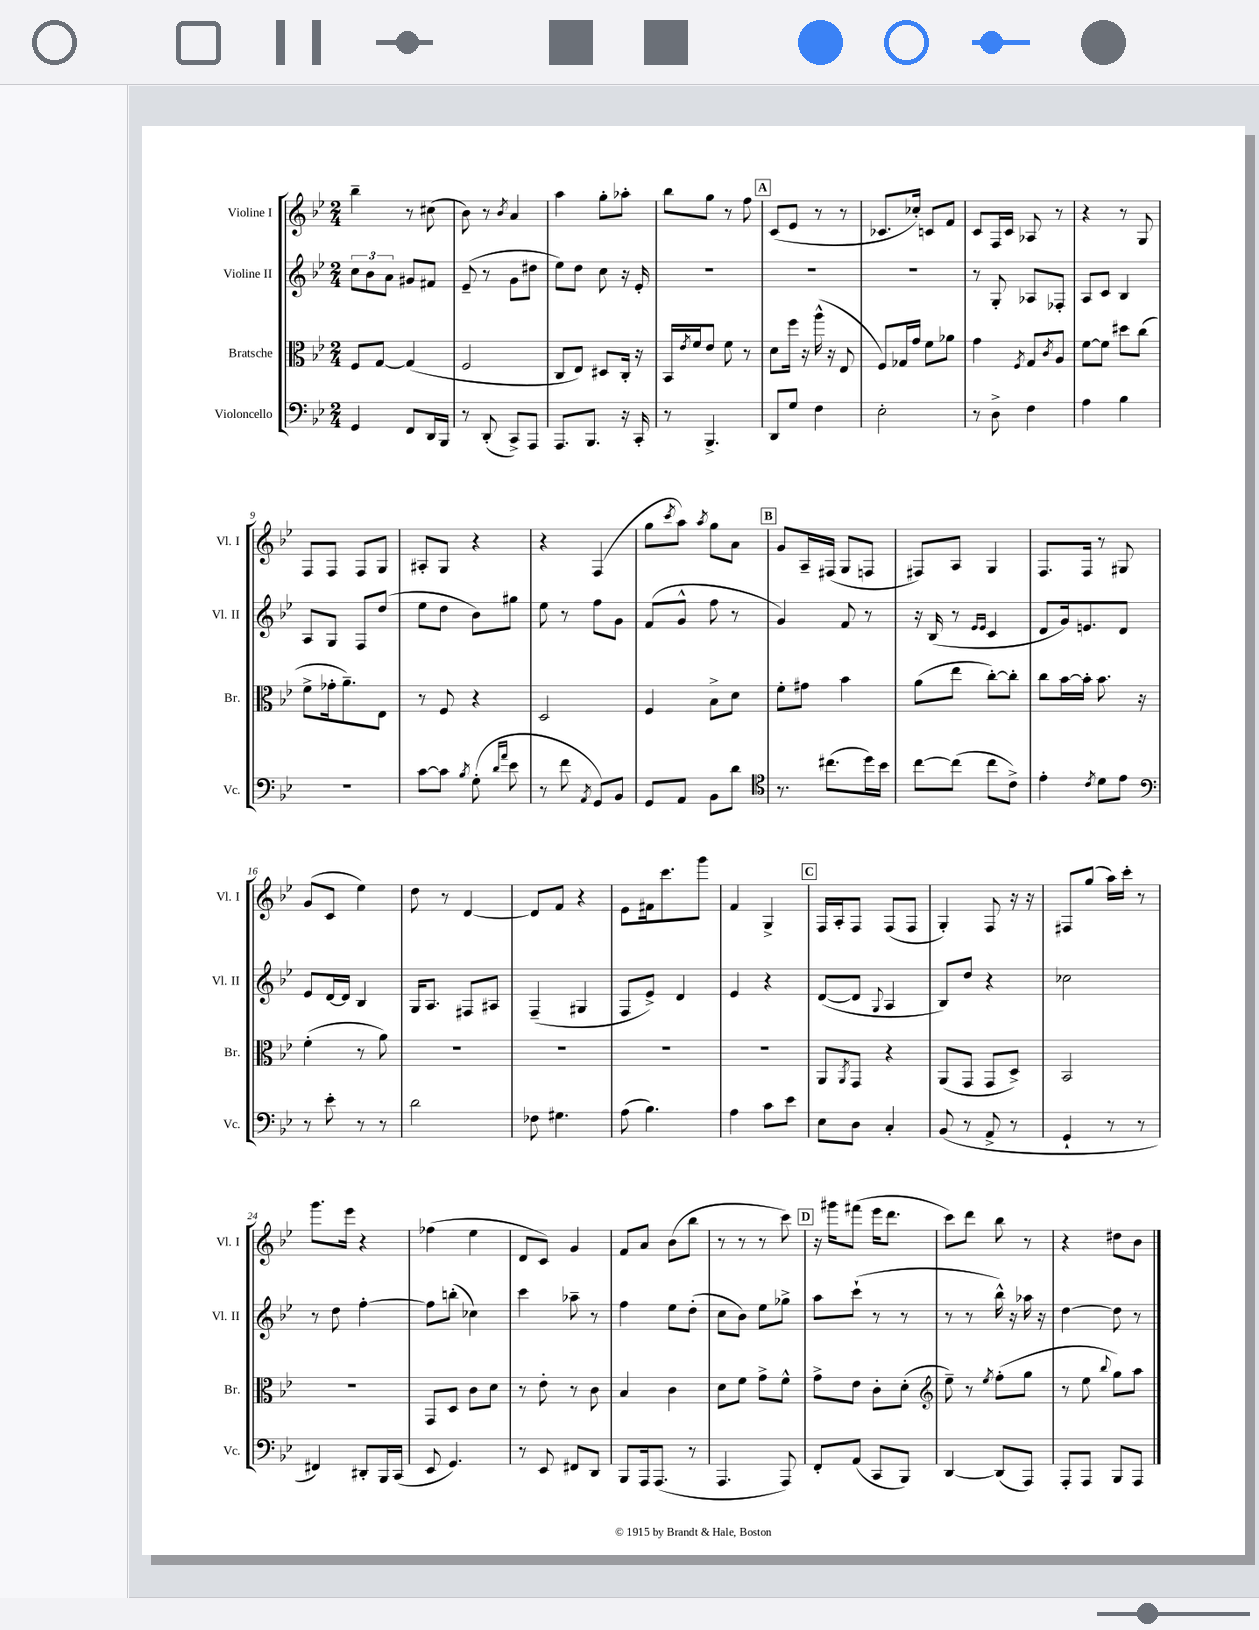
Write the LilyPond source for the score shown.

<<
\new StaffGroup <<
\new Staff = "s0" \with { instrumentName = "Violine I" shortInstrumentName = "Vl. I" } {
    \clef treble \key bes \major \numericTimeSignature \time 2/4
    bes''4-- r8 cis''8( |
    bes'8) r8 \acciaccatura { bes'8 } a'4 |
    a''4 g''8-. aes''8-. |
    bes''8 g''8 r8 f''8 |
    \mark \markup { \box "A" } c'8( ees'8 r8 r8 |
    ces'8. ces''16-.) c'8 f'8 |
    c'8 f16 c'16 aes8 r8 |
    r4 r8 g8 |
    f8 f8 f8 g8 |
    ais8-. g8 r4 |
    r4 f4( |
    g''8 \acciaccatura { c'''8 } a''8) \acciaccatura { a''8 } g''8 a'8 |
    \mark \markup { \box "B" } g'8 a16-- fis16( g8 f8 |
    fis8) a8 g4 |
    f8. f16 r8 gis8 |
    g'8( c'8 ees''4) |
    d''8 r8 d'4~ |
    d'8 f'8 r4 |
    ees'8 fis'16 c'''8. g'''8 |
    f'4 g4-> |
    \mark \markup { \box "C" } f16 a16-. f8 f8( f8 |
    g4-.) f8 r16 r16 |
    fis8 g''8( a''16) c'''16-. r8 |
    g'''8. ees'''16 r4 |
    fes''4( ees''4 |
    d'8 c'8) g'4 |
    f'8 a'8 bes'8( bes''8 |
    r8 r8 r8 c'''8) |
    \mark \markup { \box "D" } r16 gis'''16 fis'''8( ees'''16 d'''8. |
    c'''8) d'''8 bes''8 r8 |
    r4 dis''8 bes'8 \bar "|." |
}
\new Staff = "s1" \with { instrumentName = "Violine II" shortInstrumentName = "Vl. II" } {
    \clef treble \key bes \major \numericTimeSignature \time 2/4
    \tuplet 3/2 { c''8 bes'8 a'8 } gis'8 fis'8 |
    ees'8--( r8 g'8 dis''8 |
    ees''8) d''8 c''8 r16 ees'16-. |
    R2 |
    \mark \markup { \box "A" } R2 |
    R2 |
    r8 g8-. aes8 fes8-. |
    a8 c'8 bes4 |
    a8 g8 f8 d''8( |
    ees''8 d''8 bes'8) gis''8 |
    ees''8 r8 f''8 g'8 |
    f'8( g'8-^ f''8 r8 |
    \mark \markup { \box "B" } g'4) f'8 r8 |
    r16 bes16( r8 \grace { ees'16 ees'16 } c'4 |
    d'8 g'16) e'8. d'8 |
    ees'8 d'16~ d'16 bes4 |
    g16 a8. fis8 ais8 |
    f4--( gis4 |
    f8 ees'8->) d'4 |
    ees'4 r4 |
    \mark \markup { \box "C" } d'8~( d'8 \appoggiatura { g8 } a4 |
    bes8) d''8 r4 |
    ces''2 |
    r8 d''8 f''4~-. |
    f''8 b''8-.( ces''4) |
    c'''4 aes''8-- r8 |
    f''4 ees''8 d''8-.( |
    c''8 bes'8) ees''8 ges''8-> |
    \mark \markup { \box "D" } a''8 c'''8-!( r8 r8 |
    r8 r8 bes''16-^) r16 aes''16 r16 |
    d''4~ d''8 r8 \bar "|." |
}
\new Staff = "s2" \with { instrumentName = "Bratsche" shortInstrumentName = "Br." } {
    \clef alto \key bes \major \numericTimeSignature \time 2/4
    f8 g8~ g4( |
    f2 |
    c8 ees8) dis8 c16-. r16 |
    bes,16 \acciaccatura { ees'8 } f'16 ees'8 f'8 r8 |
    \mark \markup { \box "A" } d'8 f''16 r16 a''16-^( r16 ees8 |
    f8) ges16 g'16 f'8 aes'8 |
    g'4 \acciaccatura { f8 } g8 \acciaccatura { c'8 } a8 |
    f'8~ f'8 dis''8 c''8( |
    f'8-> ges'16-. a'8.--) ees8 |
    r8 f8 r4 |
    d2 |
    f4 bes8-> d'8 |
    \mark \markup { \box "B" } f'8-. gis'8 bes'4 |
    a'8( ees''8 c''8~-.) c''8-. |
    c''8 bes'16~ bes'16-. bes'8. r16 |
    f'4-.( r8 a'8) |
    R2 |
    R2 |
    R2 |
    R2 |
    \mark \markup { \box "C" } a,8 \acciaccatura { a,8 } g,8 r4 |
    a,8( g,8 g,8 d8->) |
    bes,2 |
    R2 |
    g,8 d8 c'8 d'8 |
    r8 ees'8-. r8 c'8 |
    bes4 c'4 |
    d'8 f'8 g'8-> f'8-^ |
    \mark \markup { \box "D" } g'8-> ees'8 c'8-. d'8-.( |
    \clef treble ees''8--) r8 \acciaccatura { ees''8 } f''8-.( g''8 |
    r8 ees''8 \appoggiatura { bes''8 } g''8) a''8 \bar "|." |
}
\new Staff = "s3" \with { instrumentName = "Violoncello" shortInstrumentName = "Vc." } {
    \clef bass \key bes \major \numericTimeSignature \time 2/4
    g,4 f,8 d,16 bes,,16 |
    r8 d,8-.( c,8->) a,,8 |
    a,,8. bes,,8. r16 c,16-. |
    r8 bes,,4.-> |
    \mark \markup { \box "A" } d,8 g8 f4 |
    ees2-. |
    r8 d8-> f4 |
    a4 bes4 |
    R2 |
    c'8~ c'8 \acciaccatura { bes8 } g8-.( \grace { d'16 a'16 } ees'8 |
    r8 f'8 \acciaccatura { a,8 } g,8) bes,8 |
    g,8 a,8 bes,8 d'8 |
    \mark \markup { \box "B" } \clef tenor r8. cis''8.( d''16) bes'16 |
    c''8~ c''8( c''8 c'8->) |
    ees'4-. \acciaccatura { c'8 } d'8 ees'8 |
    \clef bass r8 ees'8-. r8 r8 |
    d'2 |
    fes8 gis4. |
    a8( bes4.) |
    a4 c'8 ees'8 |
    \mark \markup { \box "C" } ees8 d8 c4-. |
    bes,8( r8 a,8-> r8 |
    g,4-! r8 r8 |
    fis,4) dis,8-. bes,,16 c,16( |
    ees,8 g,4.) |
    r8 ees,8 fis,8 d,8 |
    bes,,8 a,,16 a,,8.( r8 |
    a,,4. a,,8) |
    \mark \markup { \box "D" } f,8-. a,8( c,8 bes,,8) |
    d,4~ d,8( a,,8) |
    a,,8-. a,,8 bes,,8 a,,8 \bar "|." |
}
>>
>>
